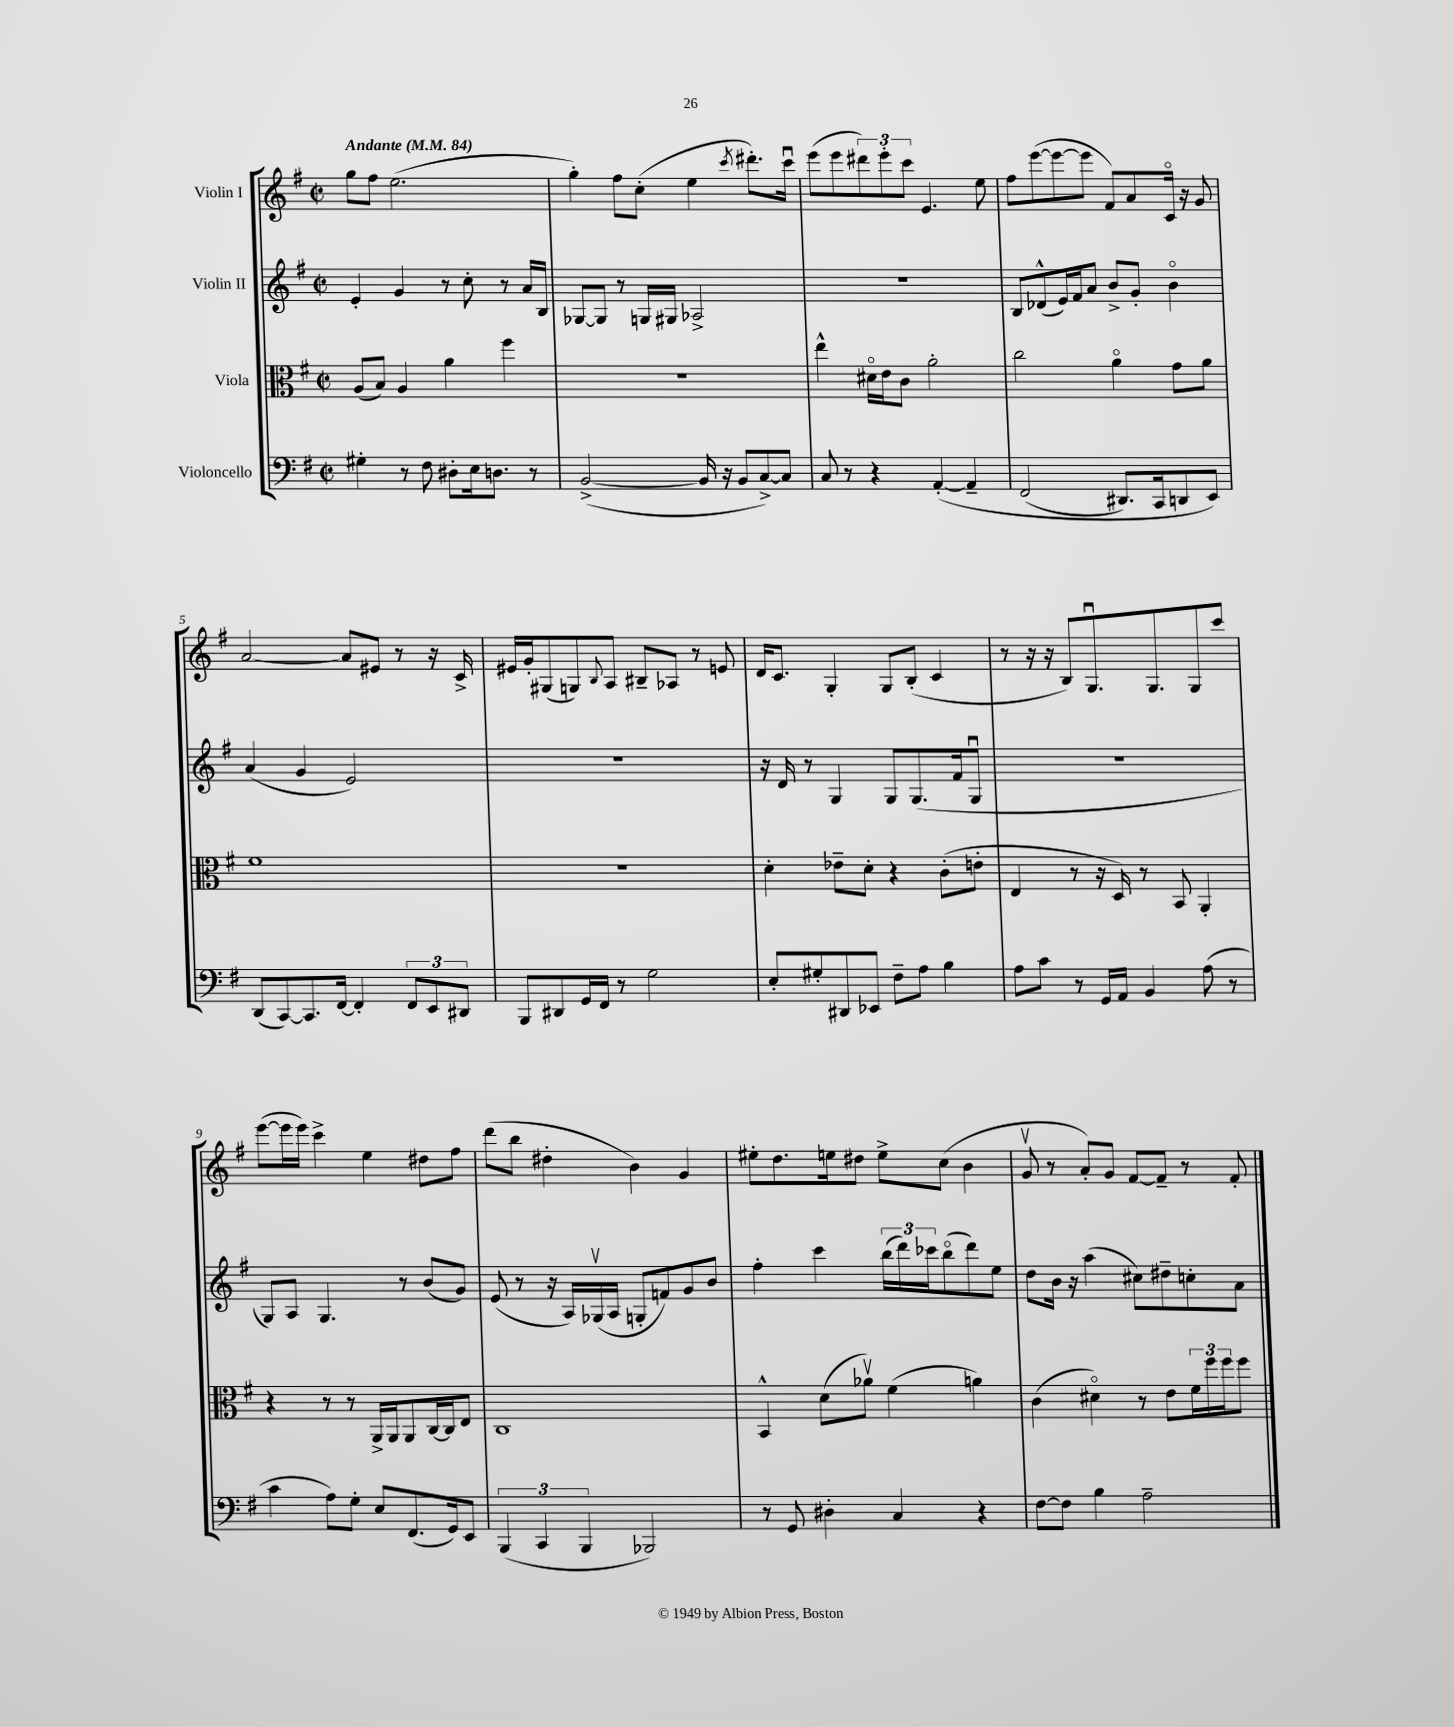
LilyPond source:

<<
\new StaffGroup <<
\new Staff = "s0" \with { instrumentName = "Violin I" } {
    \clef treble \key g \major \defaultTimeSignature \time 2/2 \tempo "Andante" 4 = 84
    g''8 fis''8 e''2.( |
    g''4-.) fis''8 c''8-.( e''4 \acciaccatura { c'''8 } dis'''8.-.) c'''16\downbow |
    e'''8( e'''8 \tuplet 3/2 { dis'''8) e'''8-. c'''8 } e'4. e''8 |
    fis''8 e'''8~( e'''8~ e'''8 fis'8) a'8 c'16\flageolet r16 g'8 |
    a'2~ a'8 eis'8 r8 r16 c'16-> |
    eis'16 g'16-. gis8( g8) \appoggiatura { b8 } a8 bis8-- aes8 r8 e'8 |
    d'16 c'8. g4-. g8 b8-.( c'4 |
    r8 r16 r16 b8) g8.\downbow g8. g8 c'''8 |
    e'''8~( e'''16 e'''16) c'''4-> e''4 dis''8 fis''8 |
    d'''8( b''8 dis''4-. b'4) g'4 |
    eis''8-. d''8. e''16 dis''8 e''8-> c''8( b'4 |
    g'8\upbow r8 a'8-.) g'8 fis'8~ fis'8-- r8 fis'8-. \bar "|." |
}
\new Staff = "s1" \with { instrumentName = "Violin II" } {
    \clef treble \key g \major \defaultTimeSignature \time 2/2
    e'4-. g'4 r8 c''8-. r8 a'16 b16 |
    ges8~ ges8 r8 g16 gis16 aes2-> |
    r1 |
    b8 des'8-^( e'16) fis'16 a'8 b'8-> g'8-. b'4\flageolet |
    a'4( g'4 e'2) |
    r1 |
    r16 d'16 r8 g4 g8 g8.( fis'16 g8\downbow |
    R1 |
    g8) a8 g4. r8 b'8( g'8) |
    e'8( r8 r16 a16) ges16\upbow( a16 g8-. f'8) g'8 b'8 |
    fis''4-. c'''4 \tuplet 3/2 { b''16( d'''16) ces'''16 } b''8\flageolet( d'''8) e''8 |
    d''8 b'16 r16 a''4( cis''8) dis''8-- c''8-. a'8 \bar "|." |
}
\new Staff = "s2" \with { instrumentName = "Viola" } {
    \clef alto \key g \major \defaultTimeSignature \time 2/2
    a8( b8) a4 a'4 fis''4 |
    R1 |
    e''4-^ dis'16\flageolet e'16 c'8 a'2-. |
    c''2 a'4\flageolet g'8 a'8 |
    fis'1 |
    r1 |
    d'4-. ees'8-- d'8-. r4 c'8-.( e'8-. |
    e4 r8 r16 d16) r8 b,8 a,4-. |
    r4 r8 r8 a,16-> a,16 a,8 c16~ c16 e8 |
    c1 |
    b,4-^ d'8( aes'8\upbow) fis'4( a'4) |
    c'4( dis'4\flageolet) r8 e'8 \tuplet 3/2 { fis'16 fis''16 fis''16 } fis''8 \bar "|." |
}
\new Staff = "s3" \with { instrumentName = "Violoncello" } {
    \clef bass \key g \major \defaultTimeSignature \time 2/2
    gis4-. r8 fis8 dis8-. e16 d8. r8 |
    b,2~->( b,16 r16 b,8 c8~->) c8 |
    c8 r8 r4 a,4~-.\( a,4-- |
    fis,2( dis,8.) c,16 d,8 e,8\) |
    d,8( c,8~) c,8. fis,16~ fis,4-. \tuplet 3/2 { fis,8 e,8 dis,8 } |
    b,,8 dis,8 g,16 fis,16 r8 g2 |
    e8-. gis8-. dis,8 ees,8 fis8-- a8 b4 |
    a8 c'8 r8 g,16 a,16 b,4 a8( r8 |
    c'4 a8) g8-. e8 fis,8.( g,16) e,8 |
    \tuplet 3/2 { b,,4( c,4 b,,4 } bes,,2) |
    r8 g,8 dis4-. c4 r4 |
    fis8~ fis8 b4 a2-- \bar "|." |
}
>>
>>
